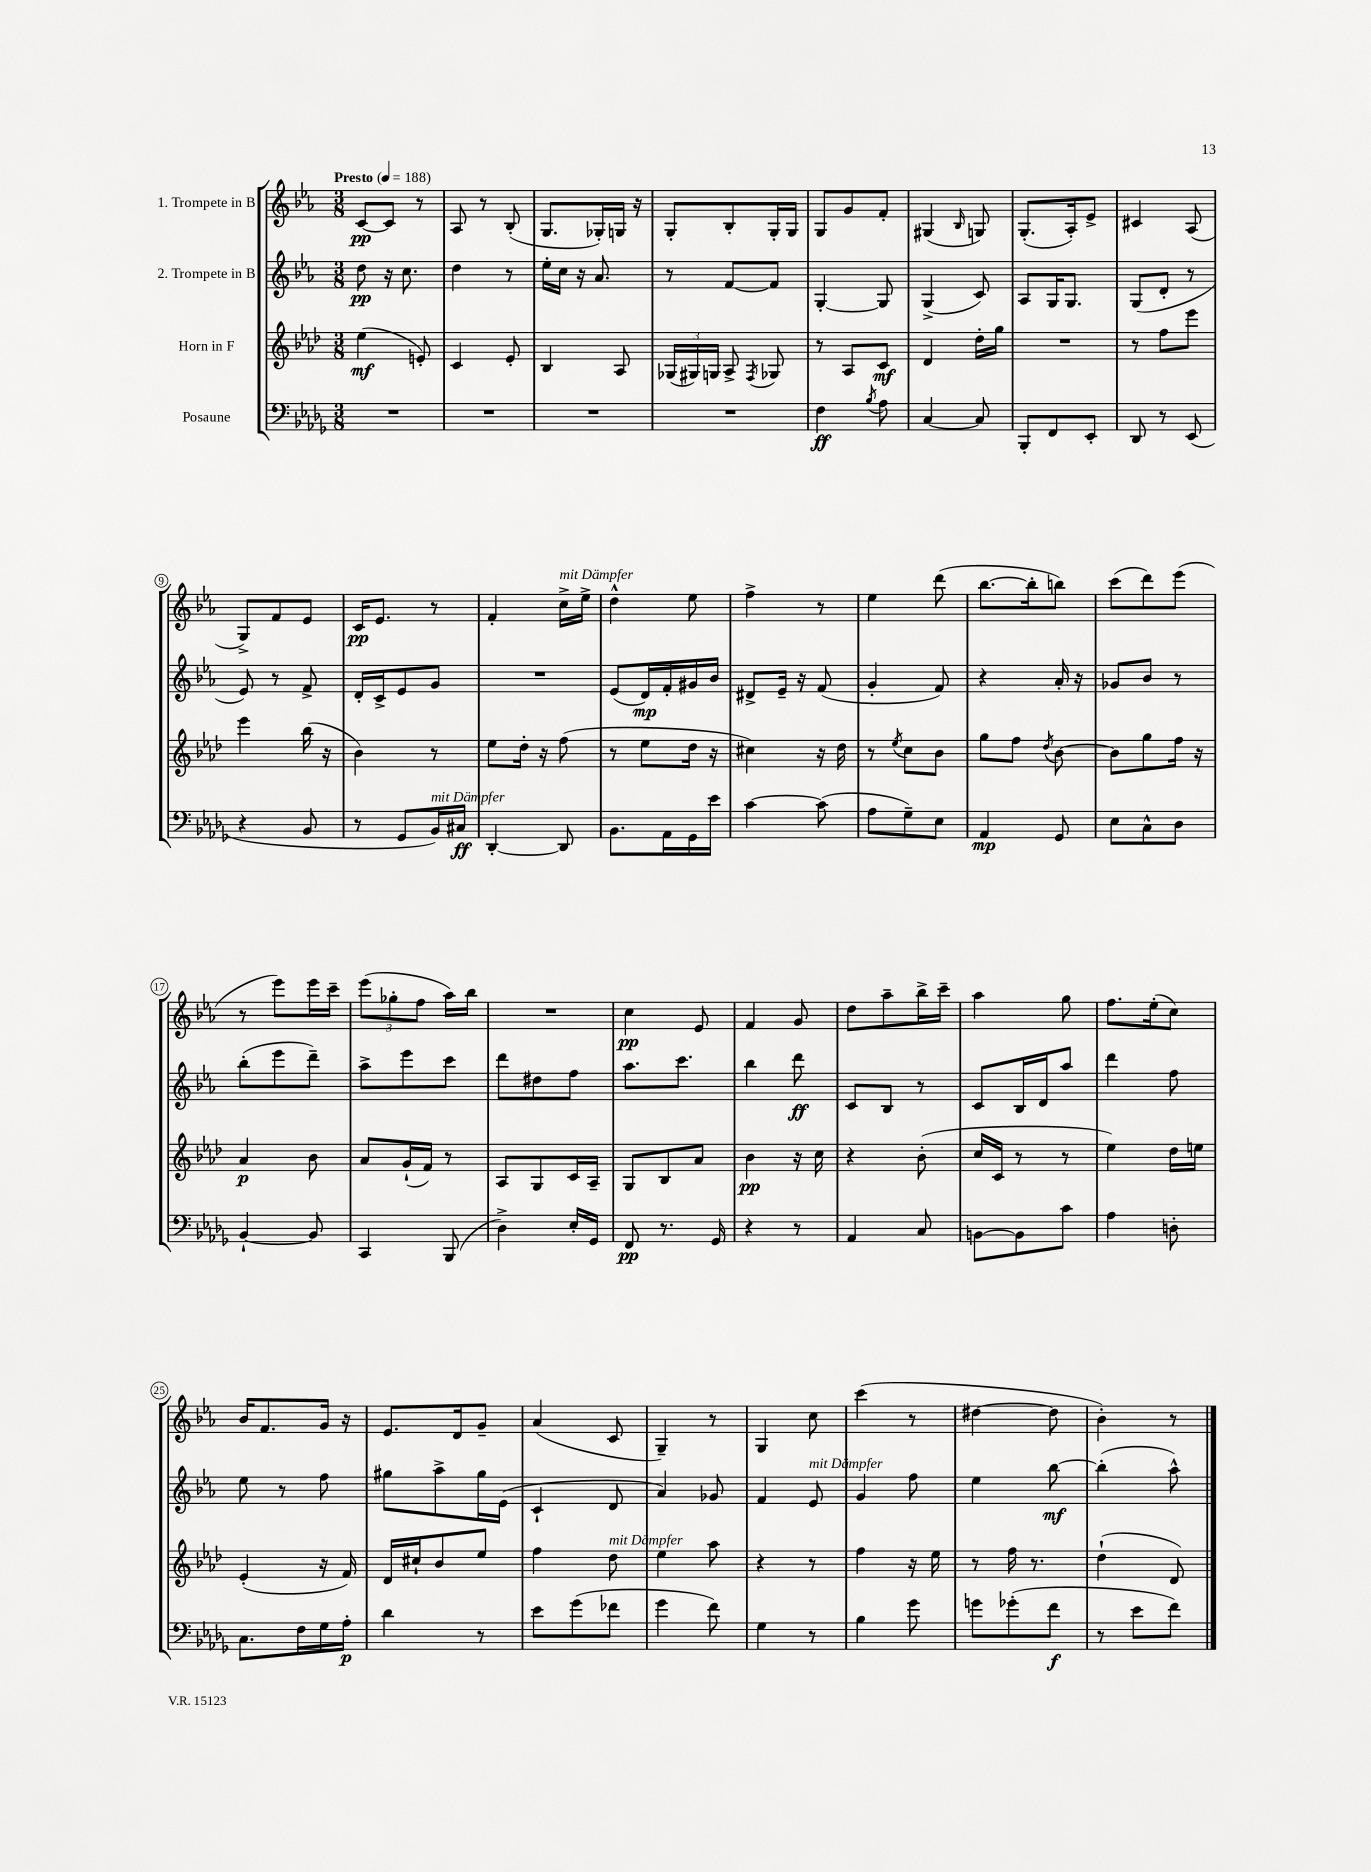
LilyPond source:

<<
\new StaffGroup <<
\new Staff = "s0" \with { instrumentName = "1. Trompete in B" } {
    \clef treble \key ees \major \numericTimeSignature \time 3/8 \tempo "Presto" 4 = 188
    \autoBeamOff c'8[~\pp c'8] r8 |
    aes8 r8 bes8-.( |
    g8.[ ges16-.) g16] r16 |
    g8[-. bes8-. g16-. g16] |
    g8[ g'8 f'8]-. |
    gis4( \grace { bes16 } g8) |
    g8.[-.( aes16-.) ees'8]-> |
    cis'4 aes8( |
    g8[->) f'8 ees'8] |
    c'16[\pp ees'8.] r8 |
    f'4-. c''16[->^\markup { \italic "mit Dämpfer" } ees''16]-> |
    d''4-^ ees''8 |
    f''4-> r8 |
    ees''4 d'''8( |
    bes''8.[~ bes''16-. b''8]) |
    c'''8[( d'''8) ees'''8]( |
    r8 ees'''8[) ees'''16 c'''16]-- |
    \tuplet 3/2 { ees'''8[( ges''8-. f''8] } aes''16[) bes''16] |
    R4. |
    c''4\pp ees'8 |
    f'4 g'8 |
    d''8[ aes''8-- bes''16-> c'''16]-- |
    aes''4 g''8 |
    f''8.[ ees''16-.( c''8]) |
    bes'16[ f'8. g'16] r16 |
    ees'8.[ d'16 g'8]-- |
    aes'4( c'8 |
    g4--) r8 |
    g4 c''8 |
    c'''4( r8 |
    dis''4~ dis''8 |
    bes'4-.) r8 \bar "|." |
}
\new Staff = "s1" \with { instrumentName = "2. Trompete in B" } {
    \clef treble \key ees \major \numericTimeSignature \time 3/8
    \autoBeamOff d''8\pp r16 c''8. |
    d''4 r8 |
    ees''16[-. c''16] r16 aes'8. |
    r8 f'8[~ f'8] |
    g4~-. g8 |
    g4->( c'8) |
    aes8[ g16 g8.] |
    g8[( d'8]-. r8 |
    ees'8) r8 f'8-> |
    d'16[-. c'16-> ees'8 g'8] |
    R4. |
    ees'8[( d'16\mp) f'16-. gis'16 bes'16] |
    dis'8[-> ees'16]-- r16 f'8( |
    g'4-. f'8) |
    r4 aes'16-. r16 |
    ges'8[ bes'8] r8 |
    bes''8[-.( ees'''8 d'''8]--) |
    aes''8[-> ees'''8 c'''8] |
    d'''8[ dis''8 f''8] |
    aes''8.[ c'''8.] |
    bes''4 d'''8\ff |
    c'8[ bes8] r8 |
    c'8[ bes16 d'16 aes''8] |
    d'''4 f''8 |
    ees''8 r8 f''8 |
    gis''8[ aes''8-> gis''16 ees'16]( |
    c'4-! d'8 |
    aes'4) ges'8 |
    f'4 ees'8^\markup { \italic "mit Dämpfer" } |
    g'4 f''8 |
    ees''4 bes''8~\mf |
    bes''4-.( aes''8-^) \bar "|." |
}
\new Staff = "s2" \with { instrumentName = "Horn in F" } {
    \clef treble \key aes \major \numericTimeSignature \time 3/8
    \autoBeamOff ees''4\mf( e'8-.) |
    c'4 ees'8-. |
    bes4 aes8 |
    \tuplet 3/2 { ges16[( gis16) g16] } aes8-> \acciaccatura { f8 } ges8 |
    r8 aes8[ c'8]\mf |
    des'4 des''16[-. g''16] |
    R4. |
    r8 f''8[ ees'''8] |
    ees'''4 bes''16( r16 |
    bes'4) r8 |
    ees''8[ des''16]-. r16 f''8( |
    r8 ees''8[ des''16] r16 |
    cis''4) r16 des''16 |
    r8 \acciaccatura { ees''8 } c''8[ bes'8] |
    g''8[ f''8] \acciaccatura { des''8 } bes'8~ |
    bes'8[ g''8 f''16] r16 |
    aes'4\p bes'8 |
    aes'8[ g'16-!( f'16]) r8 |
    aes8[ g8 c'16 aes16]-- |
    g8[ bes8 aes'8] |
    bes'4\pp r16 c''16 |
    r4 bes'8-.( |
    c''16[ c'16] r8 r8 |
    ees''4) des''16[ e''16] |
    ees'4-.( r16 f'16) |
    des'16[ cis''16-! bes'8 ees''8] |
    f''4 des''8^\markup { \italic "mit Dämpfer" } |
    ees''4 aes''8 |
    r4 r8 |
    f''4 r16 ees''16 |
    r8 f''16 r8. |
    des''4-!( des'8) \bar "|." |
}
\new Staff = "s3" \with { instrumentName = "Posaune" } {
    \clef bass \key des \major \numericTimeSignature \time 3/8
    \autoBeamOff R4. |
    R4. |
    R4. |
    R4. |
    f4\ff \acciaccatura { bes8 } aes8 |
    c4~ c8 |
    bes,,8[-. f,8 ees,8]-. |
    des,8 r8 ees,8( |
    r4 bes,8 |
    r8 ges,8[ bes,16^\markup { \italic "mit Dämpfer" }) cis16]\ff |
    des,4~-. des,8 |
    bes,8.[ aes,16 ges,16 ees'16] |
    c'4~ c'8( |
    aes8[ ges8--) ees8] |
    aes,4\mp ges,8 |
    ees8[ c8-^ des8] |
    bes,4~-! bes,8 |
    c,4 bes,,8( |
    des4->) ees16[-. ges,16] |
    f,8\pp r8. ges,16 |
    r4 r8 |
    aes,4 c8 |
    b,8[~ b,8 c'8] |
    aes4 d8-. |
    c8.[ f16 ges16 aes16]-.\p |
    des'4 r8 |
    ees'8[ ges'8( fes'8] |
    ges'4 f'8) |
    ges4 r8 |
    bes4 ges'8 |
    g'8[ ges'8-.( f'8]\f |
    r8 ees'8[ f'8]) \bar "|." |
}
>>
>>
\layout { \context { \Score \override BarNumber.stencil = #(make-stencil-circler 0.1 0.3 ly:text-interface::print) } }
